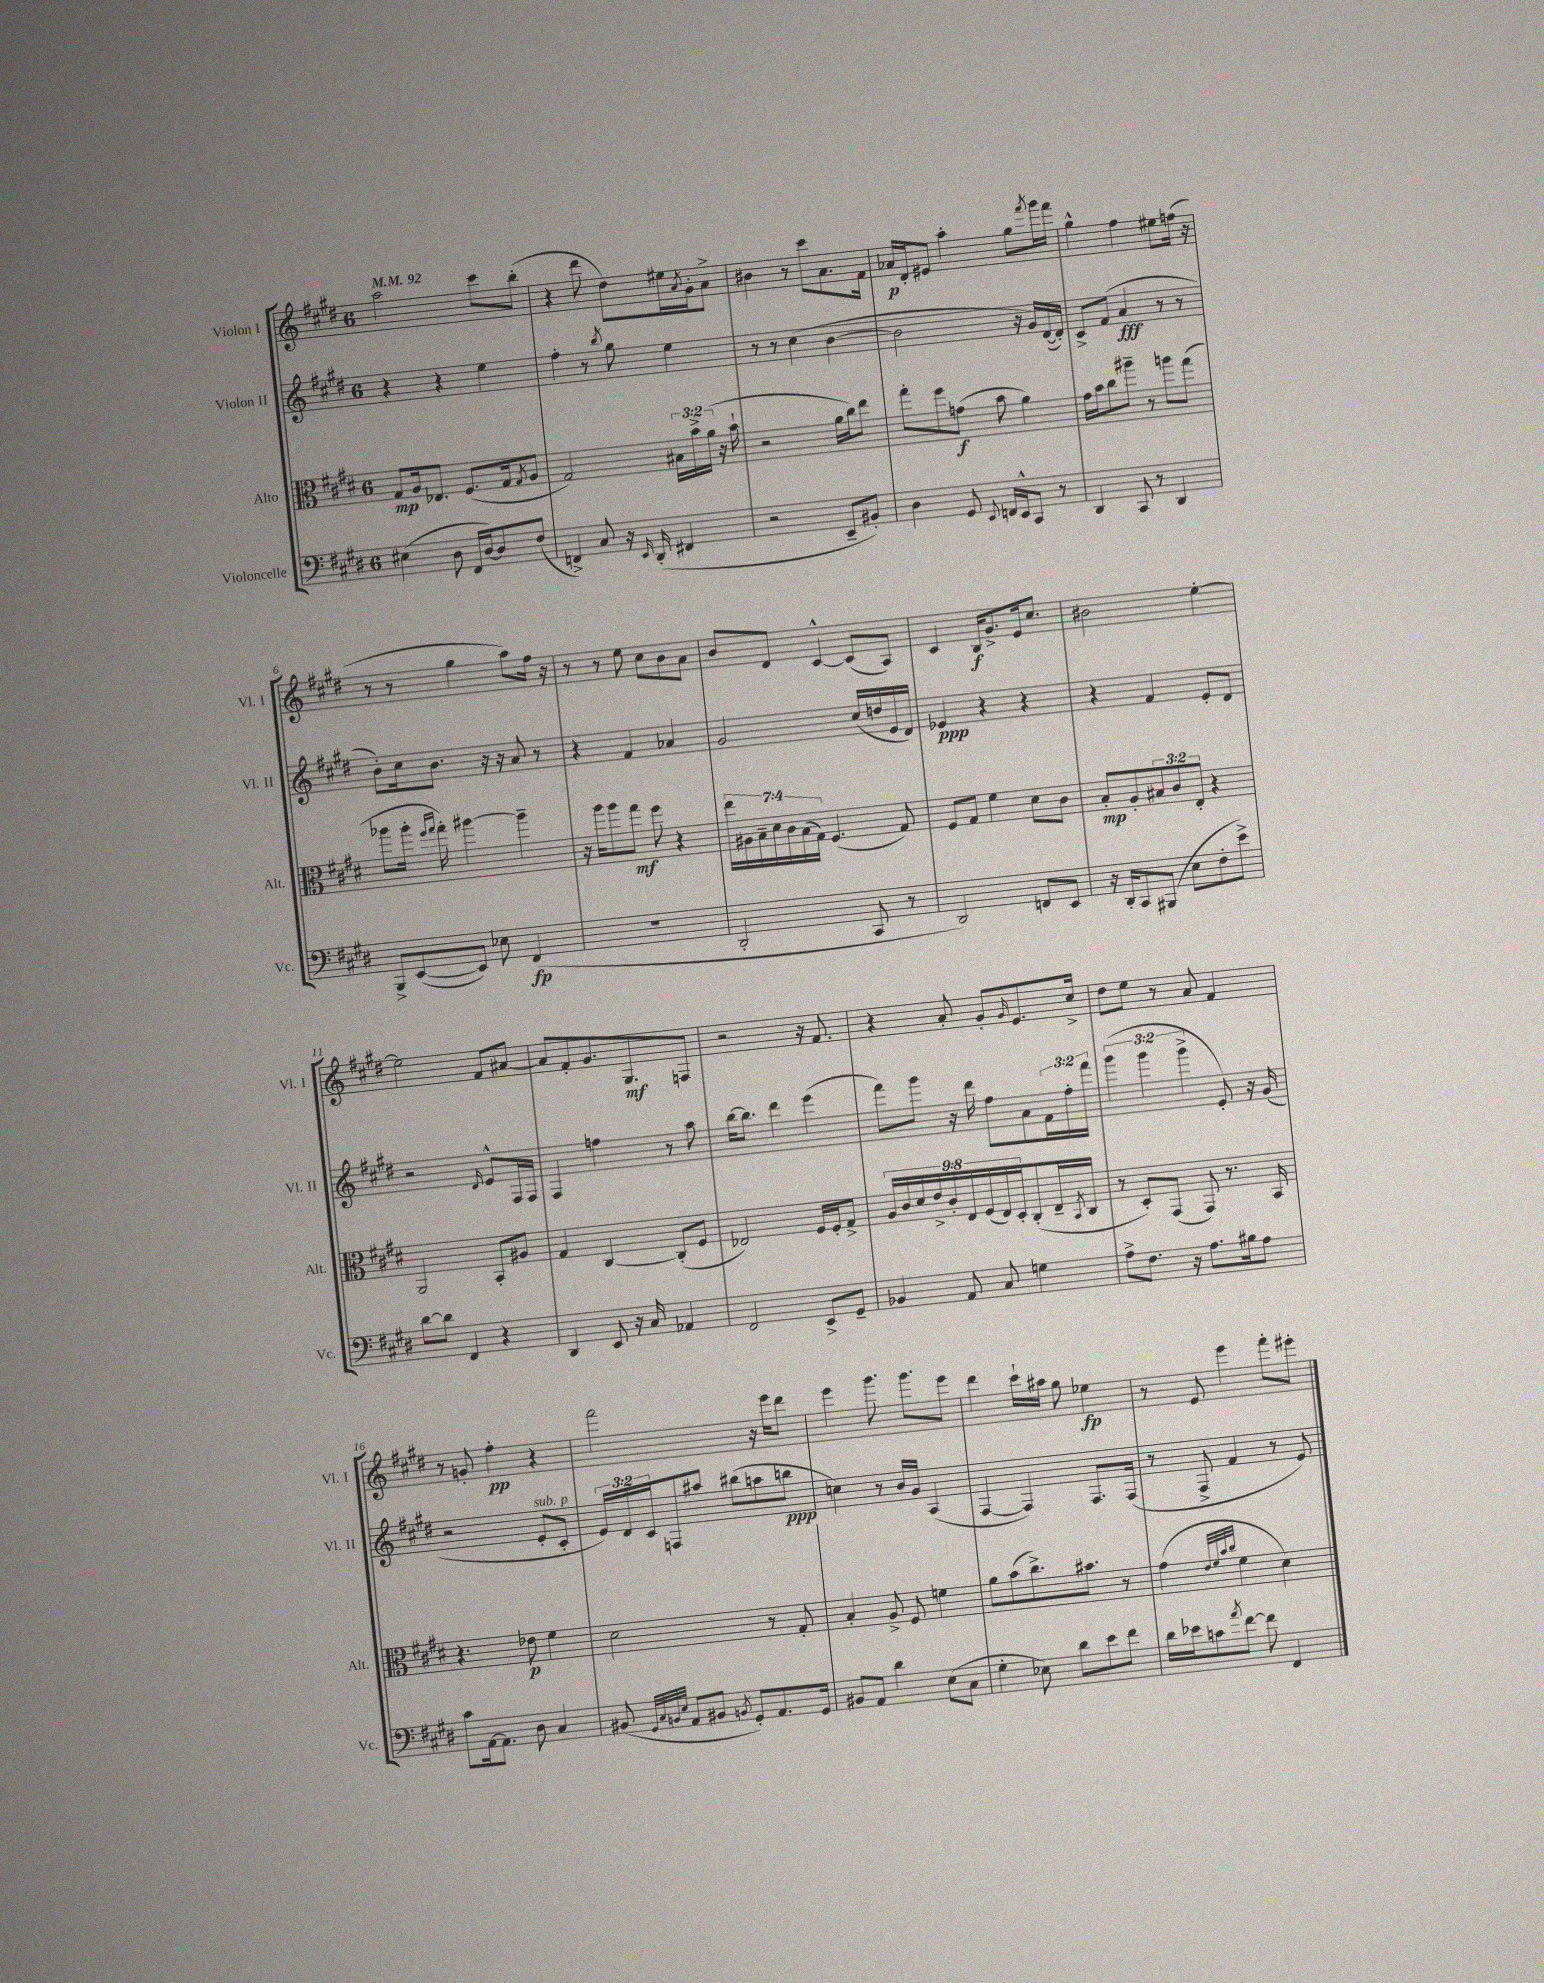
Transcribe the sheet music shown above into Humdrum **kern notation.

**kern	**kern	**kern	**kern
*staff4	*staff3	*staff2	*staff1
*clefF4	*clefC3	*clefG2	*clefG2
*k[f#c#g#d#]	*k[f#c#g#d#]	*k[f#c#g#d#]	*k[f#c#g#d#]
*M6/8	*M6/8	*M6/8	*M6/8
*MM92	*MM92	*MM92	*MM92
(4E#	8G#	4r	2aa
.	16A	.	.
.	8.E-	.	.
8D#	.	4r	.
16FF#	(8.F#	.	.
[16D#)	.	.	.
8D#]	.	4ee	8ccc#
.	16G#	.	.
.	8qG#	.	.
(8F#	8A	.	(8bb'
=	=	=	=
4FF^)	2G#)	4ff#'	4r
8C#	.	8r	8ddd#
.	.	8qbb	.
16r	.	8gg#	8dd#)
16qqEE	.	.	.
(16DD#'	.	.	.
4FF#	24B#	4ee	16ee#
.	24b^	.	.
.	.	.	8qa
.	.	.	16g#'
.	(24a	.	.
.	16r	.	8a^
.	16b`	.	.
=	=	=	=
2r	2r	8r	4b#
.	.	8r	.
.	.	(4cc#	8r
.	.	.	8ccc#
8EE~	16a	[4b	8.a
.	16cc#)	.	.
8BB#')	8ee	.	.
.	.	.	16f#
=	=	=	=
4D#	8gg#'	2b]	16a-
.	.	.	16d#'
.	8ff#	.	8e#
8GG#	(8g	.	4aa'
8qqEE	.	.	.
16FF	8b	.	.
16EE^^	.	.	.
8CC#	4a)	16r	8gg#
.	.	16g#)	.
.	.	.	8qfff#
8r	.	([16d#	16ggg#
.	.	16d#'])	16fff#
=	=	=	=
4DD#	16g#	8c#^	4gg#^^
.	16b	.	.
.	8cc#	(8f#	.
8CC#	8aa#~	4a	4ff#
8r	8r	.	.
4DD#	8aa	8r	8ee#
.	(8gg#	8r	(16ff
.	.	.	16r
=	=	=	=
8BBB^	8aa-	8b')	8r
([8EE	16aa-'	16cc#	8r
.	16qqff#	.	.
.	16qqgg#	.	.
.	16gg#')	8.b	.
8EE])	[4aa#	.	4gg#
8E-	.	16r	.
.	.	16r	.
(4FF#	4aa#~]	8a	8aa)
.	.	8r	16ff#
.	.	.	16r
=	=	=	=
2.r	16r	4r	8r
.	16aa	.	.
.	8aa	.	8r
.	8gg#	4f#	8ee
.	8ff#	.	8cc#
.	4r	4a-	8b
.	.	.	8a
=	=	=	=
2DD#'	28ee	2g#	8b
.	28A#	.	.
.	28B~	.	.
.	28d#	.	.
.	.	.	8d#
.	28c#	.	.
.	(28B	.	.
.	28G#)	.	.
.	(4.F#	.	[4c#^^
8CC#	.	(16cc#	(8c#]
.	.	16dd	.
8r	8G#)	16e	8A)
.	.	16d#)	.
=	=	=	=
2DD#)	8F#	4e-	4c#
.	8G#	.	.
.	4f#	4r	16B
.	.	.	8.g#^
8FF	8d#	4r	16e
.	.	.	8.cc#
8EE	8c#	.	.
=	=	=	=
16r	8B'	4r	2b#
16DD#'	.	.	.
8CC#	8A'	.	.
(8BBB#	12B#	4f#	.
.	12c#	.	.
8E	.	.	.
.	12E'	.	.
8F#'	4r	8e'	[4ee'
8e^)	.	8d#	.
=	=	=	=
[8d#	2AA	2r	2ee]
8d#]	.	.	.
4FF#	.	.	.
.	.	16qqd#	.
4r	8BB'	8e^^	8f#
.	8A#	16F#	[8a#
.	.	16F#	.
=	=	=	=
4DD#	4G#	4F#	8a#]
.	.	.	8f#'
8EE	[4C#	4ff	8.g#
16r	.	.	.
16C#	.	.	8.G#
4AA-	(8C#']	8r	.
.	8F#	8aa	8F
=	=	=	=
2FF#	2E-)	[16bb	2r
.	.	8.bb]	.
.	.	4ddd#	.
8EE^	16F#	(4eee	16r
.	16F#'	.	8.f#
8GG#~	8G#^	.	.
=	=	=	=
4BB-	18A	8fff#)	4r
.	18c#	.	.
.	18d#	.	.
.	.	8ggg#	.
.	18e^	.	.
.	18c#'	.	.
8AA	.	16r	8a'
.	18E	.	.
.	.	16ddd#	.
.	(18F#	.	.
8C#	.	8ff#	8g#'
.	18E)	.	.
.	18D#'	.	.
.	.	.	16qqg#
4G	(8C#'	8a	8.e
.	16E~	24f#	.
.	.	24ff#'	.
.	8qBB	.	.
.	16C#	.	16cc#^
.	.	24fff#	.
=	=	=	=
8A^	8r	(6ggg#	8dd#
8.F#	8D#')	.	8ee
.	.	6ggg#	.
.	(8GG#	.	8r
16r	.	.	.
.	.	6ggg#^	.
8.A	8GG#)	.	8a
.	8.r	8e')	4f#
16B#	.	.	.
8A	.	16r	.
.	16BB	(16g#	.
=	=	=	=
8c#	4.r	2r	8r
[16AA	.	.	8g'
8.AA]	.	.	.
.	.	.	4ff#'
8D#	8e-	.	.
4C#	4f#	8e'	4r
.	.	8c#'	.
=	=	=	=
(8BB#	2d#	24e)	2fff#
.	.	24d#	.
.	.	24c#	.
32qqGG#	.	.	.
32qqC#	.	.	.
32qqBB	.	.	.
32qqE	.	.	.
8AA	.	8F	.
8BB#	.	8aa#	.
8qBB	.	.	.
8GG#')	.	(8bb#	.
8.AA	8r	8aa	16r
.	.	.	16eee
.	8G#'	8bb	8ddd#
16GG#	.	.	.
=	=	=	=
8BB#	4B'	4cc)	4eee
8AA	.	.	.
4d#	8A^	8r	8.ggg#
.	8F#	16b	.
.	.	16g#	8.ggg#
(8E	4f	(4A	.
8C#	.	.	8eee
=	=	=	=
4G#'	8a	[4F#	4ddd#
.	(8b	.	.
8E-)	8.cc#^)	4F#])	16ccc#`
.	.	.	16aa#
8d#	.	.	8gg#
.	8.b#	.	.
8e	.	8.F#	4ee-
8f#	8r	.	.
.	.	(16F#	.
=	=	=	=
16d#	(4g#	8r	8r
16e-	.	.	.
8c	.	8F#^	8e
.	32qqe	.	.
.	32qqf#	.	.
.	32qqb	.	.
8qa	32qqcc#	.	.
[8f#	4f#	4f#	4eee
8f#]	.	.	.
4FF#	4d#)	8r	8fff#'
.	.	8e)	8eee#'
==	==	==	==
*-	*-	*-	*-
